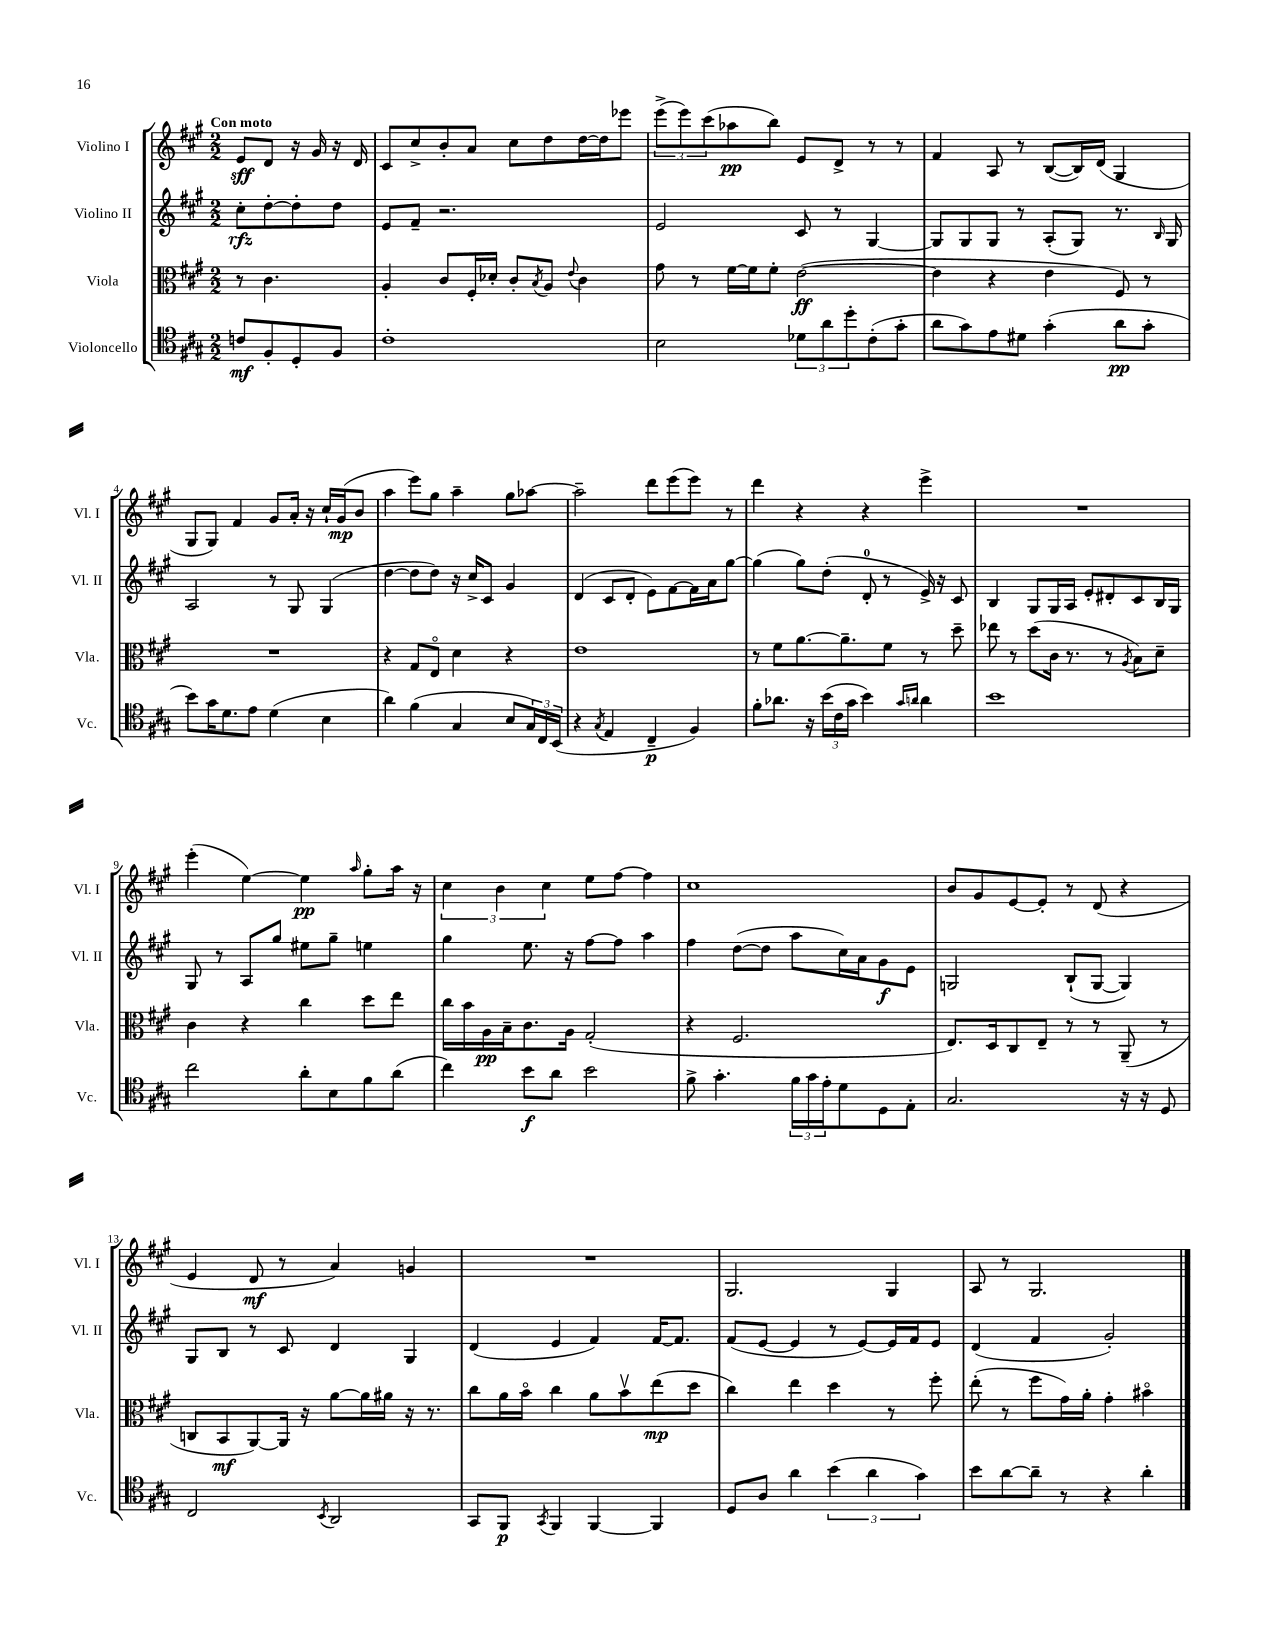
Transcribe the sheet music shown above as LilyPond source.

<<
\new StaffGroup <<
\new Staff = "s0" \with { instrumentName = "Violino I" shortInstrumentName = "Vl. I" } {
    \clef treble \key a \major \numericTimeSignature \time 2/2 \partial 2 \tempo "Con moto"
    e'8\sff d'8 r16 gis'16 r16 d'16 |
    cis'8 cis''8-> b'8-. a'8 cis''8 d''8 d''16~ d''16 ees'''8 |
    \tuplet 3/2 { e'''8->( e'''8) cis'''8( } aes''8\pp b''8) e'8 d'8-> r8 r8 |
    fis'4 a8 r8 b8~( b16) d'16( gis4 |
    gis8 gis8) fis'4 gis'8 a'16-. r16 cis''16-! gis'16\mp( b'8 |
    a''4 e'''8) gis''8 a''4-- gis''8 aes''8~ |
    aes''2-- d'''8 e'''8( e'''8) r8 |
    d'''4 r4 r4 e'''4-> |
    R1 |
    e'''4-.( e''4~) e''4\pp \grace { a''16 } gis''8-. a''16 r16 |
    \tuplet 3/2 { cis''4 b'4 cis''4 } e''8 fis''8~ fis''4 |
    cis''1 |
    b'8 gis'8 e'8~ e'8-. r8 d'8( r4 |
    e'4 d'8\mf r8 a'4) g'4 |
    R1 |
    gis2. gis4 |
    a8 r8 gis2. \bar "|." |
}
\new Staff = "s1" \with { instrumentName = "Violino II" shortInstrumentName = "Vl. II" } {
    \clef treble \key a \major \numericTimeSignature \time 2/2 \partial 2
    cis''8-.\rfz d''8~-. d''8-. d''8 |
    e'8 fis'8-- r2. |
    e'2 cis'8 r8 gis4~ |
    gis8 gis8 gis8 r8 a8-.( gis8) r8. \grace { b16 } gis16 |
    a2 r8 gis8 gis4( |
    d''4~ d''8 d''8) r16 cis''16-> cis'8 gis'4 |
    d'4( cis'8 d'8-. e'8) fis'8~ fis'16 a'16 gis''8~ |
    gis''4( gis''8) d''8-.( d'8-0-. r8 e'16->) r16 cis'8 |
    b4 gis8 gis16 a16 e'8-. dis'8-. cis'8 b16 gis16 |
    gis8 r8 a8 gis''8 eis''8 gis''8-- e''4 |
    gis''4 e''8. r16 fis''8~ fis''8 a''4 |
    fis''4 d''8~( d''8 a''8 cis''16) a'16 gis'8\f e'8 |
    g2 b8-!( g8~ g4) |
    gis8 b8 r8 cis'8 d'4 gis4 |
    d'4( e'4 fis'4) fis'16~ fis'8. |
    fis'8( e'8~ e'4 r8 e'8~) e'16 fis'16 e'8 |
    d'4( fis'4 gis'2-.) \bar "|." |
}
\new Staff = "s2" \with { instrumentName = "Viola" shortInstrumentName = "Vla." } {
    \clef alto \key a \major \numericTimeSignature \time 2/2 \partial 2
    r8 cis'4. |
    a4-. cis'8 fis16-. des'16-. cis'8-. \acciaccatura { b8 } a8 \appoggiatura { e'8 } cis'4 |
    gis'8 r8 fis'16~ fis'16 fis'8-. e'2~\ff( |
    e'4 r4 e'4 fis8) r8 |
    R1 |
    r4 gis8 e8\flageolet d'4 r4 |
    e'1 |
    r8 fis'8 a'8.~ a'8.-- fis'8 r8 d''8-- |
    ees''8 r8 d''8( cis'16 r8. r8 \acciaccatura { a8 } b8) d'8-- |
    cis'4 r4 cis''4 d''8 e''8 |
    cis''16 b'16 a16\pp b16-- cis'8. a16 gis2-.( |
    r4 fis2. |
    e8.) d16 cis8 e8-- r8 r8 a,8--( r8 |
    c8 b,8\mf a,8~) a,16 r16 a'8~ a'16 ais'16 r16 r8. |
    cis''8 a'16 b'16\flageolet cis''4 a'8 b'8\upbow e''8\mp( d''8 |
    cis''4) e''4 d''4 r8 fis''8-. |
    e''8-.( r8 fis''8 gis'16) a'16-. gis'4-. bis'4\flageolet \bar "|." |
}
\new Staff = "s3" \with { instrumentName = "Violoncello" shortInstrumentName = "Vc." } {
    \clef tenor \key a \major \numericTimeSignature \time 2/2 \partial 2
    c'8\mf fis8-. d8-. fis8 |
    cis'1-. |
    b2 \tuplet 3/2 { des'8 a'8 d''8-. } cis'8-.( gis'8-. |
    a'8 gis'8) e'8 dis'8 gis'4-.( a'8\pp gis'8-. |
    b'8) gis'16 d'8. e'8 d'4( b4 |
    a'4) fis'4( gis4 b8 \tuplet 3/2 { gis16) cis16 b,16( } |
    r4 \acciaccatura { gis8 } e4 cis4--\p fis4) |
    fis'8-. aes'8. r16 \tuplet 3/2 { b'16( cis'16 gis'16 } b'4) \grace { gis'16 a'16 } a'4 |
    b'1 |
    cis''2 a'8-. b8 fis'8 a'8( |
    cis''4) b'8\f a'8 b'2 |
    fis'8-> gis'4.-. \tuplet 3/2 { fis'16 gis'16 e'16-. } d'8 d8 e8-. |
    gis2. r16 r16 d8 |
    cis2 \acciaccatura { b,8 } a,2 |
    gis,8 fis,8\p \acciaccatura { gis,8 } fis,4 fis,4~ fis,4 |
    d8 a8 a'4 \tuplet 3/2 { b'4( a'4 gis'4) } |
    b'8 a'8~ a'8-- r8 r4 a'4-. \bar "|." |
}
>>
>>
